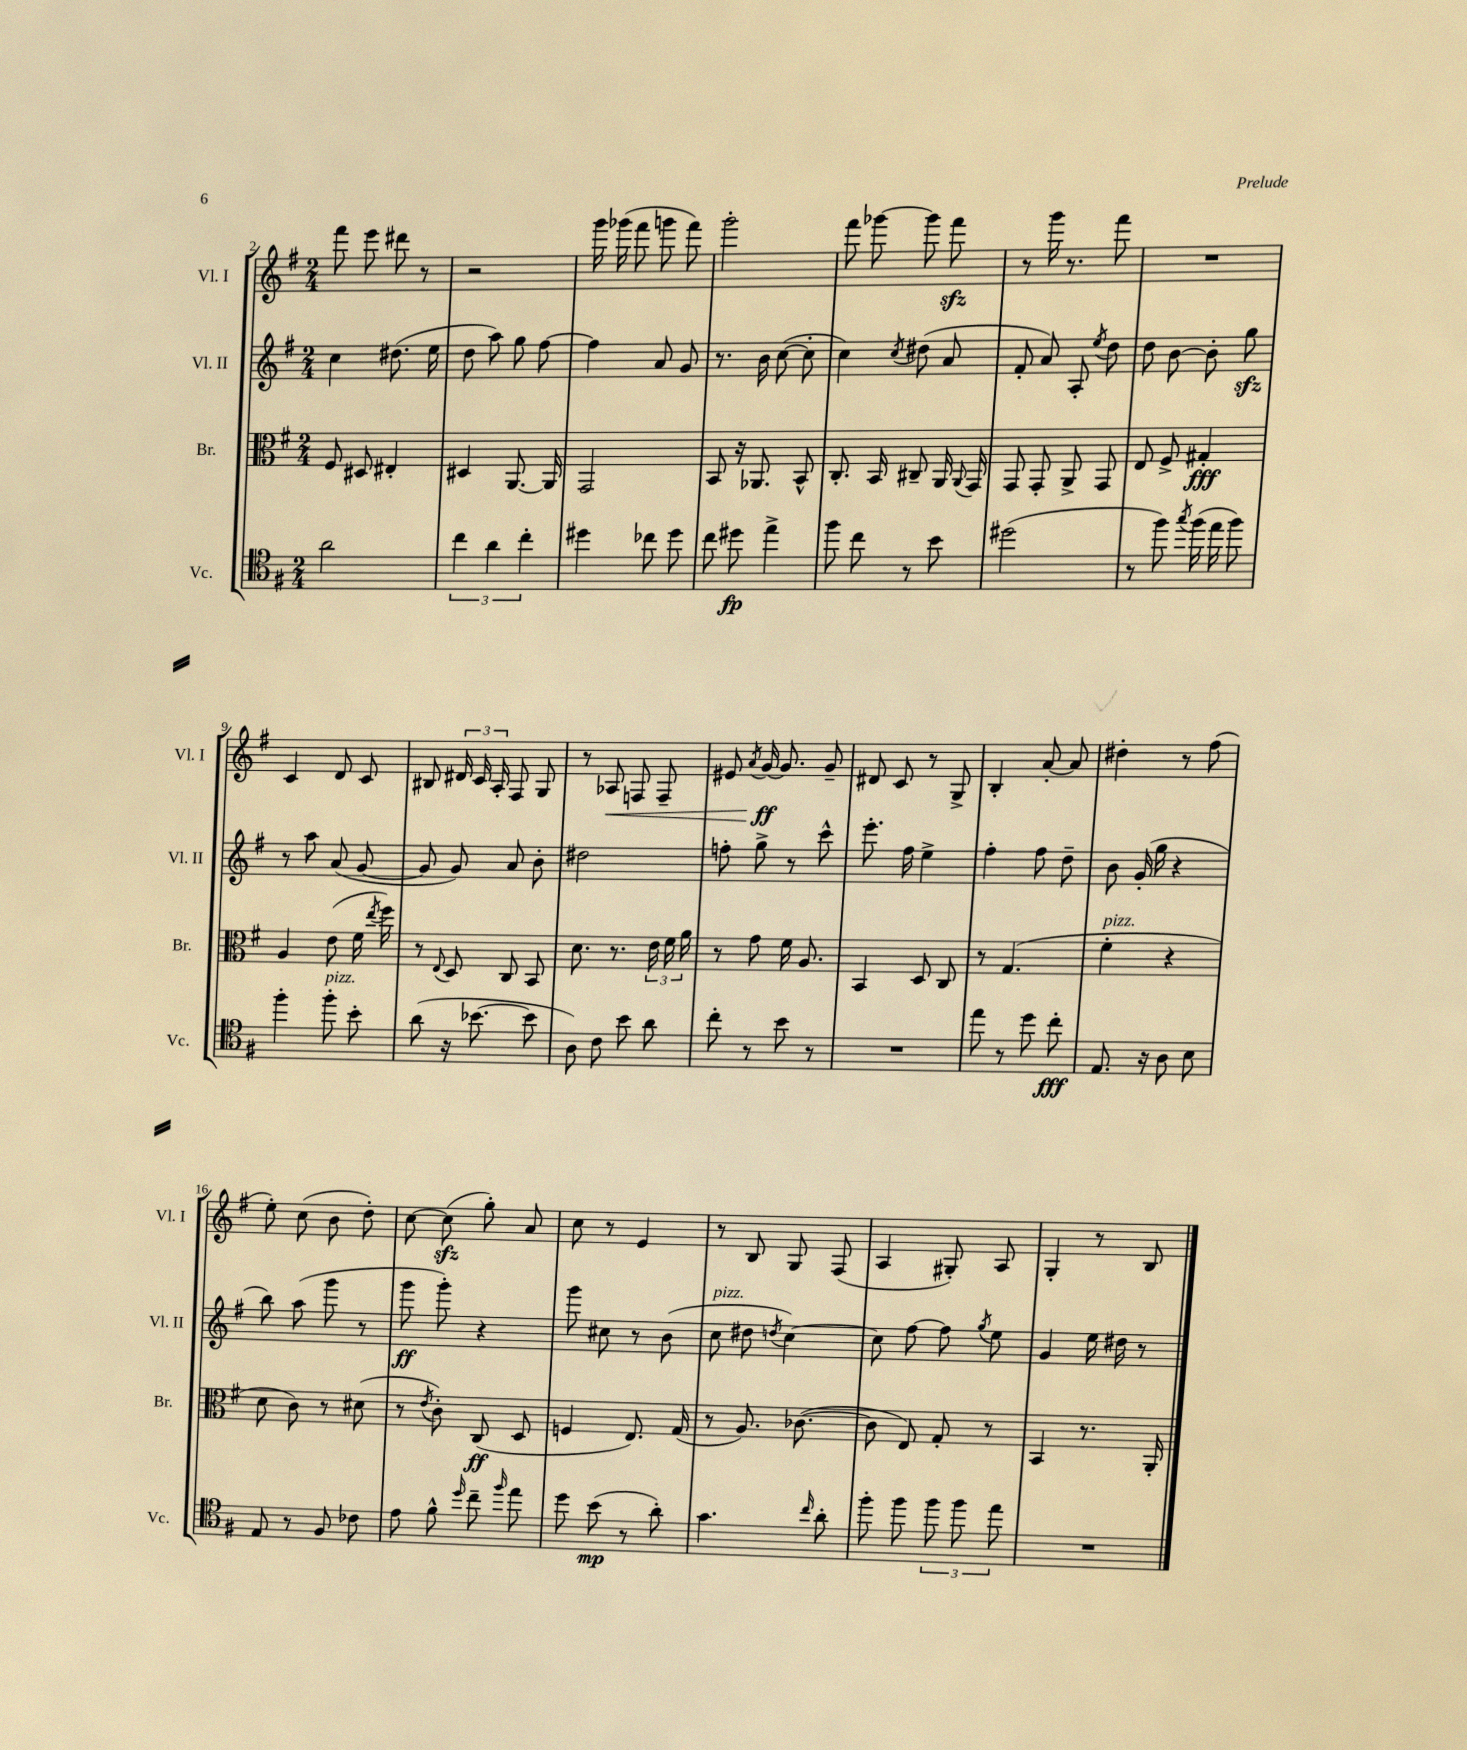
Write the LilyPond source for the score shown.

<<
\new StaffGroup <<
\new Staff = "s0" \with { instrumentName = "Vl. I" shortInstrumentName = "Vl. I" } {
    \clef treble \key g \major \numericTimeSignature \time 2/4
    \autoBeamOff fis'''8 e'''8 dis'''8 r8 |
    r2 |
    g'''16 ges'''16( fis'''8 g'''8 fis'''8) |
    g'''2-. |
    fis'''8 ges'''8~ ges'''8 fis'''8\sfz |
    r8 g'''16 r8. fis'''8 |
    R2 |
    c'4 d'8 c'8 |
    bis8 \tuplet 3/2 { dis'16 c'16 a16-. } fis8 g8 |
    r8 aes8\< f8 f8-- |
    eis'8 \acciaccatura { a'8 } g'16~\ff\! g'8. g'8-- |
    dis'8 c'8 r8 g8-> |
    b4-. a'8~-. a'8 |
    dis''4-. r8 fis''8( |
    e''8-.) c''8( b'8 d''8-.) |
    c''8~ c''8\sfz( g''8-.) a'8 |
    c''8 r8 e'4 |
    r8 b8 g8 fis8( |
    a4 gis8-.) a8 |
    g4-. r8 b8 \bar "|." |
}
\new Staff = "s1" \with { instrumentName = "Vl. II" shortInstrumentName = "Vl. II" } {
    \clef treble \key g \major \numericTimeSignature \time 2/4
    \autoBeamOff c''4 dis''8.( e''16 |
    d''8 a''8) g''8 fis''8~ |
    fis''4 a'8 g'8 |
    r8. b'16 c''8~( c''8-. |
    c''4) \acciaccatura { c''8 } dis''8( a'8 |
    fis'8-. a'8) a8-. \acciaccatura { e''8 } d''8 |
    d''8 b'8~ b'8-. g''8\sfz |
    r8 a''8 a'8( g'8~ |
    g'8 g'8) a'8 b'8-. |
    dis''2 |
    f''8-. g''8-> r8 c'''8-^ |
    e'''8.-. fis''16 e''4-> |
    fis''4-. fis''8 d''8-- |
    b'8 g'16-.( g''16 r4 |
    b''8) a''8( g'''8 r8 |
    g'''8\ff g'''8-.) r4 |
    g'''8 cis''8 r8 b'8( |
    c''8^\markup { \italic "pizz." } dis''8 \acciaccatura { d''8 } c''4~) |
    c''8 fis''8~ fis''8 \acciaccatura { g''8 } e''8 |
    g'4 e''16 dis''16 r8 \bar "|." |
}
\new Staff = "s2" \with { instrumentName = "Br." shortInstrumentName = "Br." } {
    \clef alto \key g \major \numericTimeSignature \time 2/4
    \autoBeamOff fis8 dis8 eis4-. |
    dis4 a,8.~ a,16 |
    g,2 |
    b,8 r16 aes,8. b,8-^ |
    c8.-. b,16 cis8-- a,16 \appoggiatura { a,8 } g,16 |
    g,8 g,8-. a,8-> g,8 |
    e8 fis8-> gis4-.\fff |
    a4 e'8( fis'16 \acciaccatura { e''8 } fis''16) |
    r8 \appoggiatura { e8 } d8 c8 b,8 |
    d'8. r8. \tuplet 3/2 { e'16 fis'16 a'16 } |
    r8 g'8 fis'16 a8. |
    b,4 d8 c8 |
    r8 g4.( |
    fis'4-.^\markup { \italic "pizz." } r4 |
    d'8 c'8) r8 dis'8( |
    r8 \acciaccatura { e'8 } c'8-.) c8\ff( d8 |
    f4 e8.) g16( |
    r8 a8.) ces'8.~( |
    ces'8 e8) g8-. r8 |
    b,4 r8. a,16-. \bar "|." |
}
\new Staff = "s3" \with { instrumentName = "Vc." shortInstrumentName = "Vc." } {
    \clef tenor \key g \major \numericTimeSignature \time 2/4
    \autoBeamOff a'2 |
    \tuplet 3/2 { c''4 a'4 c''4-. } |
    dis''4 ces''8 dis''8 |
    c''8 dis''8\fp e''4-> |
    fis''8 c''8 r8 b'8 |
    dis''2( |
    r8 fis''8) \acciaccatura { g''8 } fis''16( e''16 fis''8) |
    fis''4-. fis''8-.^\markup { \italic "pizz." } b'8-. |
    a'8( r16 bes'8.~ bes'8 |
    a8) c'8 b'8 a'8 |
    c''8-. r8 b'8 r8 |
    R2 |
    e''8 r8 d''8 c''8-.\fff |
    e8. r16 a8 b8 |
    e8 r8 fis8 ces'8 |
    e'8 fis'8-^ \grace { d''16 } c''8-- \grace { fis''16 } e''8 |
    d''8 b'8\mp( r8 a'8-.) |
    g'4. \grace { c''16 } a'8-. |
    fis''8-. fis''8 \tuplet 3/2 { fis''8 fis''8 e''8 } |
    R2 \bar "|." |
}
>>
>>
\layout { \context { \Score currentBarNumber = #2 } }
